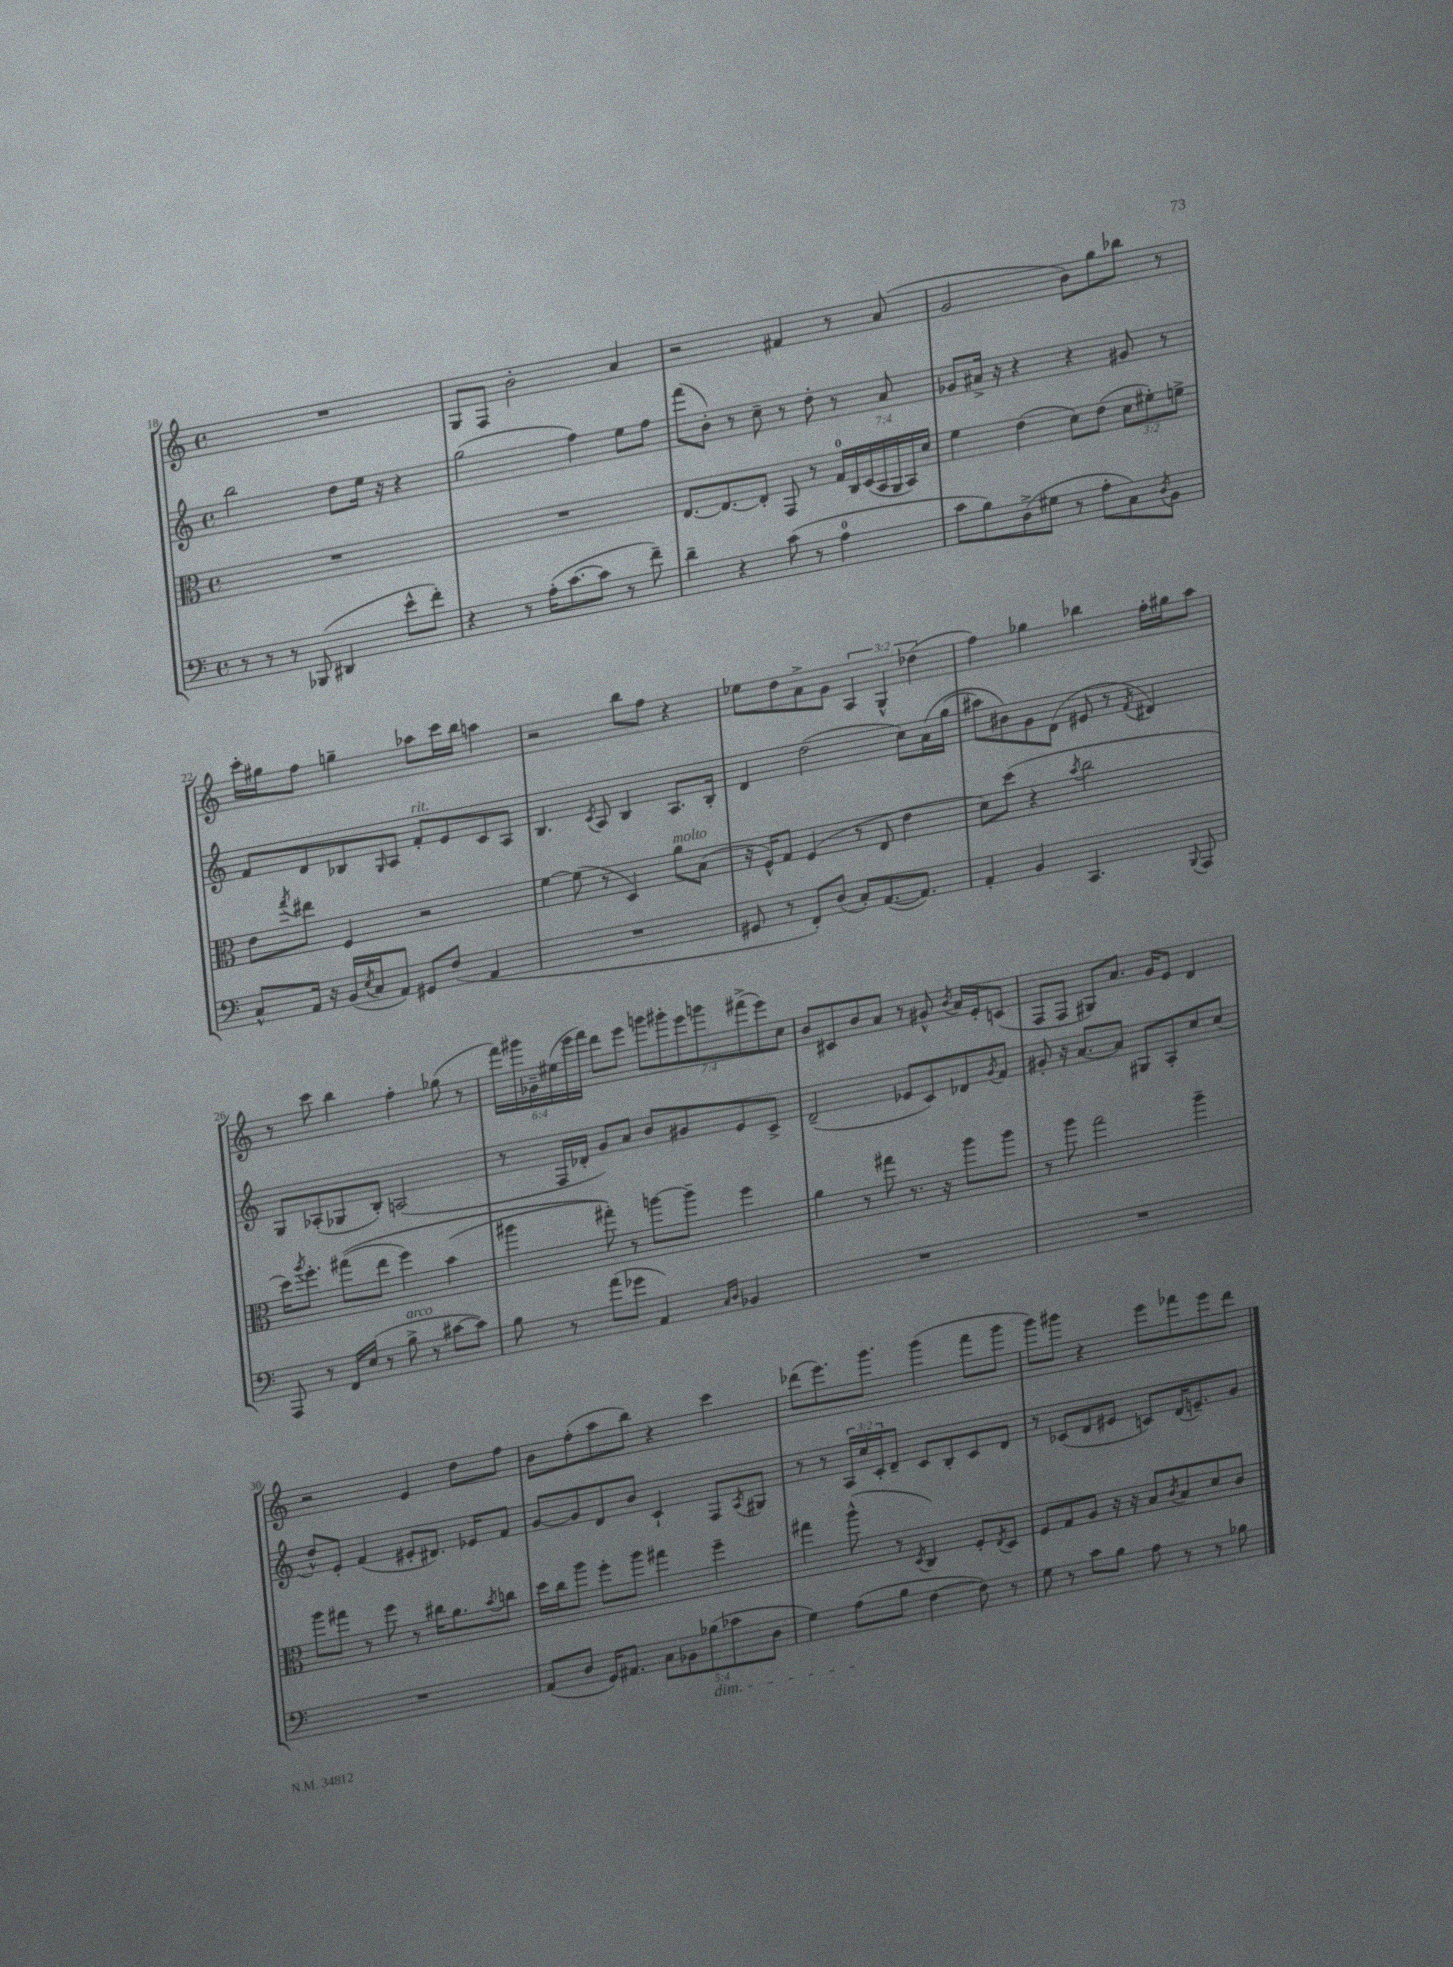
<<
\new StaffGroup <<
\new Staff = "s0" {
    \clef treble \key c \major \defaultTimeSignature \time 4/4 \override Staff.TupletNumber.text = #tuplet-number::calc-fraction-text
    R1 |
    g8 f8 b'2-. a'4 |
    r2 fis'4 r8 a'8( |
    g'2 b'8) g''8 bes''8 r8 |
    c'''16-. gis''16 f''8 g''4-- aes''8 c'''16 b''16 a''4 |
    r2 b''8 f''8 r4 |
    ees''8 d''8 a'8-> g'8 \tuplet 3/2 { a4 g4-^ des''4( } |
    f''4) ges''4 bes''4 f''16-. gis''16 a''8 |
    r8 c'''8 b''4 f''4-. ges''8( r8 |
    \tuplet 6/4 { f'''16) gis'''16 ges'16-- eis''16( e'''16 f'''16) } d'''8 e'''8 \tuplet 7/4 { g'''8 gis'''8-. e'''8 g'''8 fis'''8->( e'''8) c''8 } |
    b'8 cis'8 b'8 a'8 r8 gis'8-^ \acciaccatura { b'8 } a'16 e'16-. c'8( |
    f8 f8 gis8) a'8. g'16 e'8 d'4 |
    r2 e'4 d''8 f''8 |
    b'8 f''8-.( a''8 b''8) r4 c'''4 |
    des'''8( e'''8.) g'''8. g'''4( f'''8 g'''8 |
    g'''8) gis'''8 r4 e'''8 fes'''8 e'''8 d'''8 \bar "|." |
}
\new Staff = "s1" {
    \clef treble \key c \major \defaultTimeSignature \time 4/4 \override Staff.TupletNumber.text = #tuplet-number::calc-fraction-text
    b''2 d''8 e''16 r16 r4 |
    g''2( f''4) e''8 f''8 |
    f'''8( b'8-.) r8 c''8-- r8 d''8-. r8 a'8 |
    ges'8 ais'16-> r16 r4 r4 gis'8 r8 |
    f'8 d'8 bes8 \grace { g16 } a8 f'8-.^\markup { \italic "rit." } e'8 c'8 a8 |
    b4. \acciaccatura { c'8 } a8 b4 a8. b16-. |
    d'4 d''2( c''8) a'16\( g''16( |
    ais''8) bis'8\) g'8 d'8( eis'8 r8 \acciaccatura { f'8 } dis'4) |
    g8 aes8-.( ges8 b8-.) a2( |
    r8 f16 des'16-. g'8) a'8 b'8 gis'8 e'8 c'8-> |
    d'2--( ees'8 c'8) des'8 \acciaccatura { g'8 } f'8 |
    gis'8-. r16 a'8.~ a'8 gis8 a8-. c''8 c''8( |
    d''8-^) e'8-. f'4( eis'8-. dis'8.) ees'16 f'8 |
    g'8~ g'8 d'8 b'8 c'4-! f8 \acciaccatura { a8 } gis8 |
    r8 r8 \tuplet 3/2 { a16 c''16 c'16-. } d'8-- c'8 b8-. c'8 d'8 |
    r8 ces'8( d'8 eis'8 c'8) d'16( e'8.--) g'8 \bar "|." |
}
\new Staff = "s2" {
    \clef alto \key c \major \defaultTimeSignature \time 4/4 \override Staff.TupletNumber.text = #tuplet-number::calc-fraction-text
    R1 |
    R1 |
    e8.~ e8.~ e8-. g,8 r8 \tuplet 7/4 { g16-0 c16 d16( b,16 a,16 b,16) d'16 } |
    f'4 e'4( d'8) e'8( \tuplet 3/2 { d'8 fis'8-.) f'8-> } |
    e'8 \acciaccatura { g''8 } eis''8 f4 r2 |
    f'4~ f'8( r8 d4) a'8^\markup { \italic "molto" } b8( |
    r16 f16-^) g8 f4( r8 e8 e'4 |
    d'8) d''8( r4 \acciaccatura { b'8 } c''2 |
    d''16) \acciaccatura { a''8 } f''8.-. gis''8(\( e''8 f''4) b'4( |
    ais''4 gis''8-.)\) r8 a''8~ a''8-- f''4 |
    a'4 r8 gis''8 r8. r16 a''8 a''8 |
    r8 a''8 g''2 a''4-- |
    a''8 gis''8 r8 f''8 r8 cis''16 a'8. \acciaccatura { b'8 } c''8 |
    d''16 c''16 a''8 f''8-. a''8 gis''4 f''4-- |
    gis''4 a''8-^( r8 \acciaccatura { d8 } c4) f8-. \acciaccatura { e8 } d8 |
    f8 g8 a8 r16 r16 b8 \acciaccatura { c'8 } b8 d'8 c'8 \bar "|." |
}
\new Staff = "s3" {
    \clef bass \key c \major \defaultTimeSignature \time 4/4 \override Staff.TupletNumber.text = #tuplet-number::calc-fraction-text
    r8 r8 r8 bes,,8( dis,4 e'8-^ f'8-.) |
    r4 r8 a16-.( c'8.~ c'8 r8 f'8--) |
    d'4-- r4 c'8( r8 a4-0 |
    c'8 b8) d8->( gis8 r8 a8-. c8) \acciaccatura { d8 } b,8 |
    c8-^ a,16 r16 b,16( \acciaccatura { e8 } c16 a,8) gis,8 f8( a,4 |
    R1 |
    gis,8 r8 f,8-.) d8( c8-.) a,8.~( a,8.) |
    a,4-. b,4 c,4. \appoggiatura { b,,8 } a,,8 |
    a,,8 r8 f,16 e16( r8 b8->^\markup { \italic "arco" } r8 cis'8~ cis'8) |
    b8 r8 a'8( ges'8 a,4) \grace { c16 d16 } bes,4 |
    R1 |
    R1 |
    R1 |
    a,8( d8 g,16) ais,8. \tuplet 5/4 { c8 bes,8 bes8\dim( ces'8 d8 } |
    g4) a8\!( b8 f4~ f8) r8 |
    g8 r8 c'8 b8 a8 r8 r8 bes8 \bar "|." |
}
>>
>>
\layout { \context { \Score currentBarNumber = #18 } }
